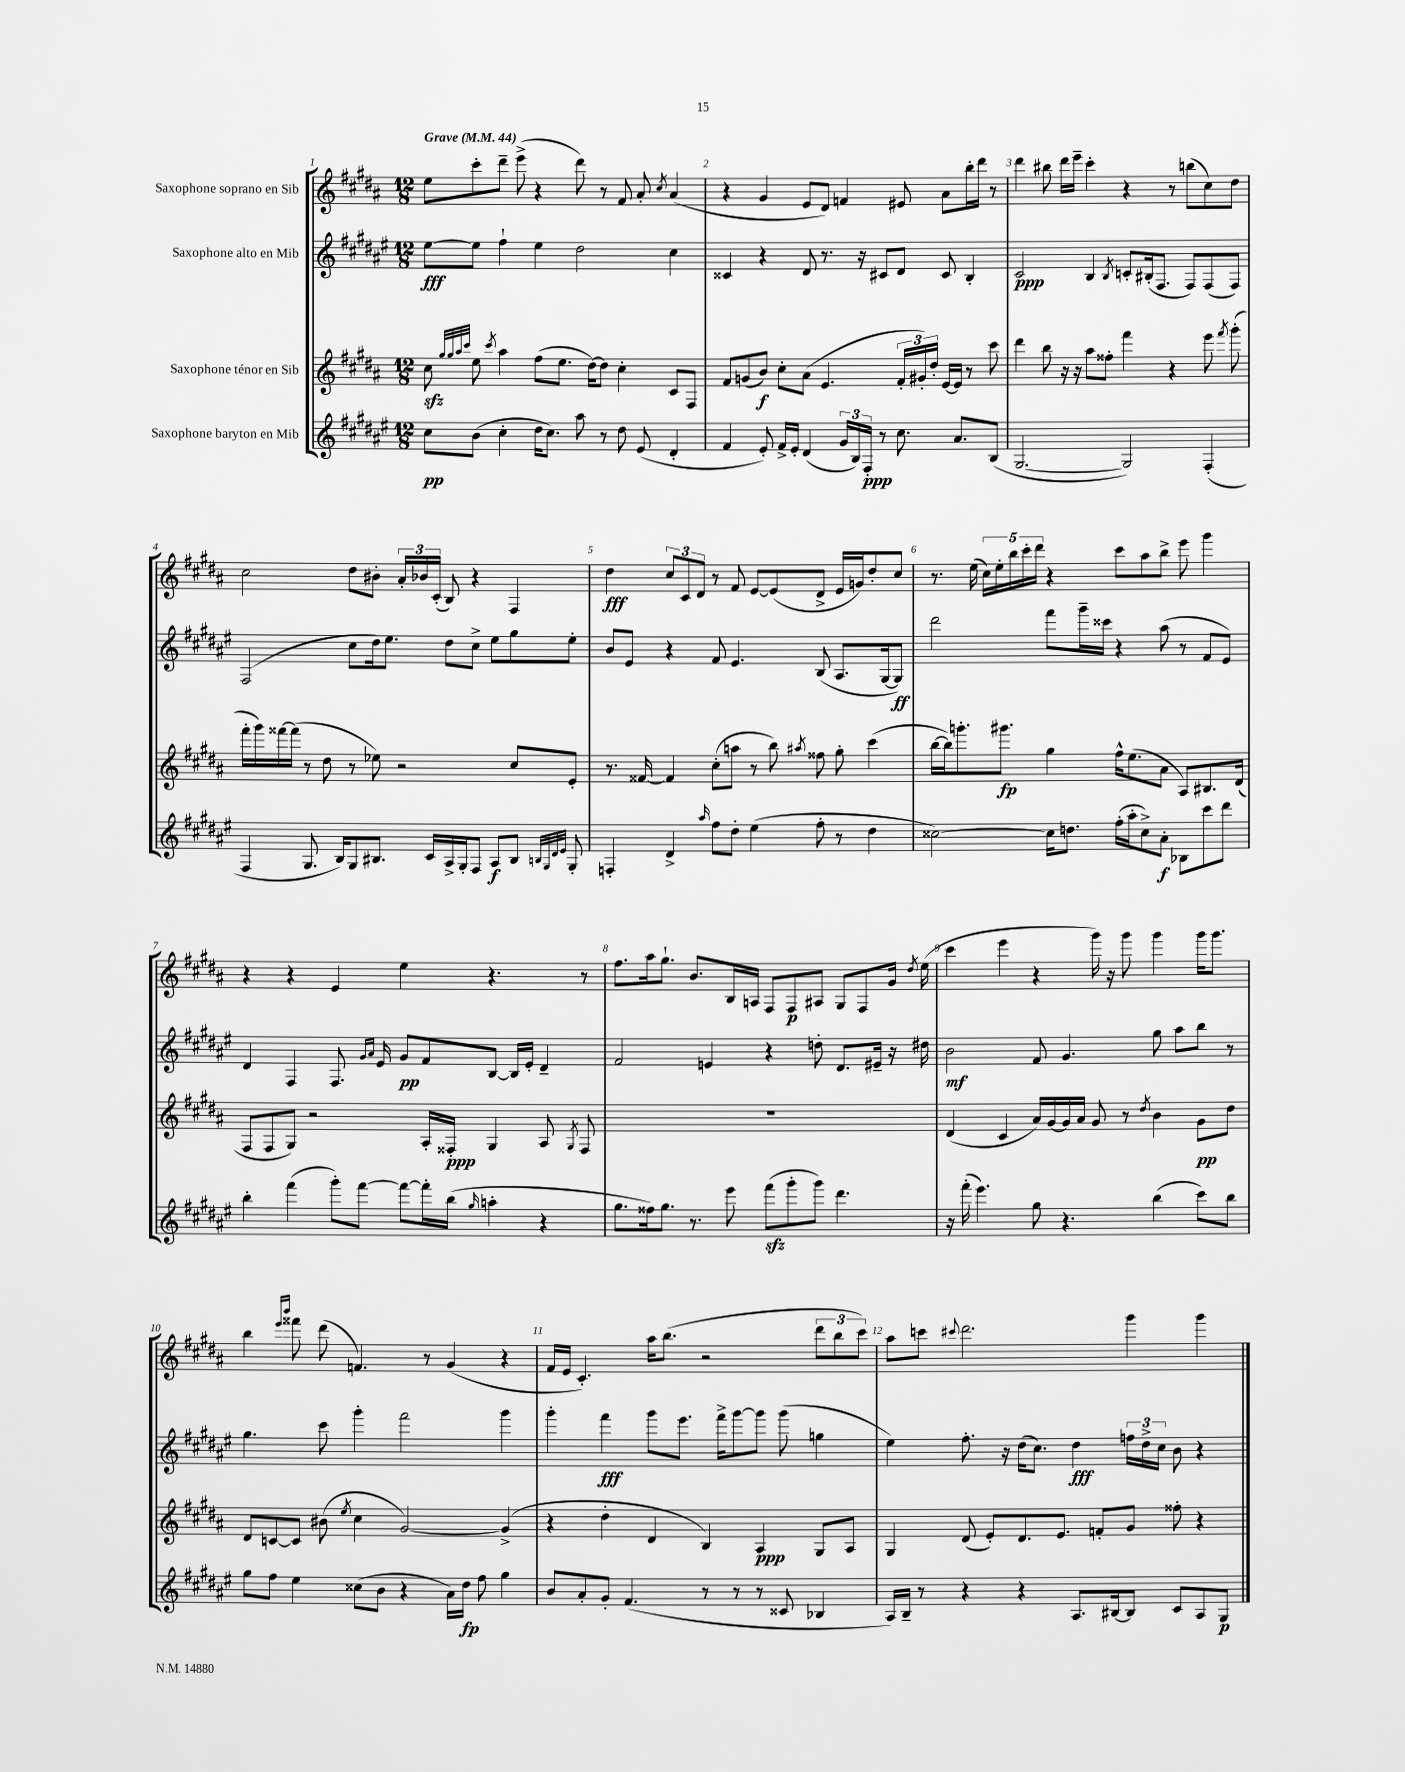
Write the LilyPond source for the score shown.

<<
\new StaffGroup <<
\new Staff = "s0" \with { instrumentName = "Saxophone soprano en Sib" } {
    \clef treble \key b \major \numericTimeSignature \time 12/8 \tempo "Grave" 4 = 44
    \autoBeamOff e''8[ cis'''8-. dis'''8]-- e'''8->( r4 dis'''8) r8 fis'8 ais'8-. \acciaccatura { cis''8 } ais'4( |
    r4 gis'4 e'8[ dis'8]) f'4 eis'8 ais'8[ b''16-. dis'''16] r8 |
    dis'''4 bis''8 dis'''16[ e'''16]-- cis'''4-. r4 r8 b''8[( cis''8) dis''8] |
    cis''2 dis''8[ bis'8]-. \tuplet 3/2 { ais'16[-. bes'16 cis'16]-.( } b8) r4 fis4 |
    dis''4\fff \tuplet 3/2 { cis''8[ cis'8 dis'8] } r8 fis'8 e'8[~ e'8( dis'8]-> e'16[ g'16) dis''8-. cis''8] |
    r8. e''16( \tuplet 5/4 { cis''16[) e''16-. b''16 cis'''16-. dis'''16] } r4 cis'''8[ ais''8 b''8]-> e'''8 gis'''4 |
    r4 r4 e'4 e''4 r4. r8 |
    fis''8.[ ais''16 gis''8.]-! b'8.[ b16 a16] fis8[ fis8\p ais8] gis8[ fis8 gis'16] \acciaccatura { dis''8 } e''16( |
    cis'''4 e'''4 r4 gis'''16) r16 gis'''8 gis'''4 gis'''16[ gis'''8.] |
    b''4 \grace { e'''16[ b'''16] } fisis'''8 dis'''8( f'4.) r8 gis'4( r4 |
    fis'16[ e'16] cis'4.-.) ais''16[ b''8.]( r2 \tuplet 3/2 { dis'''8[ b''8 cis'''8]) } |
    ais''8[ c'''8] \appoggiatura { cis'''8 } dis'''2. gis'''4 gis'''4 \bar "|." |
}
\new Staff = "s1" \with { instrumentName = "Saxophone alto en Mib" } {
    \clef treble \key fis \major \numericTimeSignature \time 12/8
    \autoBeamOff eis''8[~\fff eis''8] fis''4-! eis''4 dis''2 cis''4 |
    cisis'4 r4 dis'8 r8. r16 cis'8[ dis'8] cis'8 b4-. |
    cis'2\ppp b4 \acciaccatura { b8 } c'8[-. bis16-.( fis8.] fis8[) fis8( fis8]) |
    fis2( cis''8[ dis''16) eis''8.] dis''8[ cis''8]-> eis''8[ gis''8 eis''8]-. |
    b'8[ eis'8] r4 fis'8 eis'4. b8( ais8.[ gis16~ gis8]\ff) |
    dis'''2 fis'''8[ gis'''16-- cisis'''16] r4 ais''8( r8 fis'8[ eis'8]) |
    dis'4 fis4 fis8. \grace { gis'16[ ais'16] } eis'16 gis'8[\pp fis'8 b8]~ b16[ eis'16]-. dis'4-- |
    fis'2 e'4 r4 d''8-. dis'8.[ eis'16]-- r16 dis''16 |
    b'2\mf fis'8 gis'4. gis''8 ais''8[ b''8] r8 |
    gis''4. cis'''8 gis'''4-. fis'''2 gis'''4 |
    gis'''4-. fis'''4\fff gis'''8[ eis'''8.] fis'''16[-> gis'''8~ gis'''8] gis'''8( g''4 |
    eis''4) fis''8.-. r16 dis''16[( cis''8.]) dis''4\fff \tuplet 3/2 { f''16[ dis''16-> cis''16] } b'8 r4 \bar "|." |
}
\new Staff = "s2" \with { instrumentName = "Saxophone ténor en Sib" } {
    \clef treble \key b \major \numericTimeSignature \time 12/8
    \autoBeamOff cis''8\sfz \grace { gis''32[ gis''32 ais''32 cis'''32] } e''8 \acciaccatura { cis'''8 } ais''4 fis''8[( e''8.] dis''16[~) dis''8] cis''4-. cis'8[ fis8] |
    fis'8[ g'8( b'8]\f) cis''8[-. ais'8]( e'4. \tuplet 3/2 { fis'16[-. gis'16-.) dis''16]-. } e'16[~ e'16] r8 cis'''8 |
    dis'''4 b''8 r16 r16 ais''8[ fisis''8]-. fis'''4 r4 e'''8 \acciaccatura { fis'''8 } gis'''8-.( |
    fis'''16[-. gis'''16) fisis'''16~ fisis'''16]( r8 dis''8 r8 ees''8) r2 cis''8[ e'8]-. |
    r8. fisis'16~ fisis'4 cis''8[-.( a''8] r8 b''8) \acciaccatura { ais''8 } fisis''8 gis''8-. cis'''4( |
    b''16[~ b''16) g'''8.-. gis'''8.]\fp gis''4 fis''16[-^ e''8.( ais'8] ais8[) bis8. dis'16]( |
    fis8[ fis8 gis8]) r2 ais16[-. fisis16]-.\ppp gis4 ais8 \acciaccatura { gis8 } fisis8 |
    R1. |
    dis'4( cis'4 ais'16[) gis'16~ gis'16 ais'16] gis'8 r8 \acciaccatura { dis''8 } b'4 gis'8[\pp dis''8] |
    dis'8[ c'8~ c'8] bis'8( \acciaccatura { e''8 } cis''4 gis'2~) gis'4->( |
    r4 dis''4-. dis'4 b4) ais4\ppp gis8[ ais8] |
    gis4 dis'8( e'8[-.) dis'8. e'8.] f'8[-. gis'8] fisis''8-. r4 \bar "|." |
}
\new Staff = "s3" \with { instrumentName = "Saxophone baryton en Mib" } {
    \clef treble \key fis \major \numericTimeSignature \time 12/8
    \autoBeamOff cis''8[\pp b'8]( cis''4-. dis''16[ cis''8.]) ais''8 r8 dis''8 eis'8( dis'4-. |
    fis'4 eis'8-.) fis'16[-> eis'16]-. dis'4( \tuplet 3/2 { gis'16[ b16) fis16]-.\ppp } r8 cis''8. ais'8.[ b8]( |
    gis2.~ gis2) fis4-.( |
    fis4 gis8. b16[) gis8 bis8.] cis'16[ ais16-> gis16-. fis8] ais8[\f bis8] \grace { b32[ gis32 dis'32 eis'32] } gis8-. |
    f4-. dis'4-> \grace { ais''16 } fis''8[ dis''8]-. eis''4( fis''8-. r8 dis''4 |
    cisis''2~) cisis''16[ d''8.] fis''16[-.( ais''16-. cisis''8->) ais'8]-.\f bes8[ cis'''8 dis'''8] |
    b''4-. fis'''4( gis'''8[-.) fis'''8]~ fis'''8[~ fis'''16-. b''16]( \grace { gis''16 } a''4-. r4 |
    gis''8.[ fisis''16) gis''8.] r8. eis'''8 fis'''8[\sfz( gis'''8-. gis'''8]) dis'''4. |
    r16 fis'''16-.( eis'''4.) gis''8 r4. b''4( cis'''8[) b''8] |
    gis''8[ fis''8] eis''4 cisis''8[( b'8] r4 ais'16[) dis''16]\fp fis''8 gis''4 |
    b'8[ ais'8-. gis'8]-. fis'4.( r8 r8 r8 cisis'8 bes4 |
    ais16[) b16]-- r8 r4 r4 ais8.[ bis16~ bis8] cis'8[ ais8 gis8]\p \bar "|." |
}
>>
>>
\layout { \context { \Score \override BarNumber.break-visibility = ##(#f #t #t) barNumberVisibility = #all-bar-numbers-visible } }
